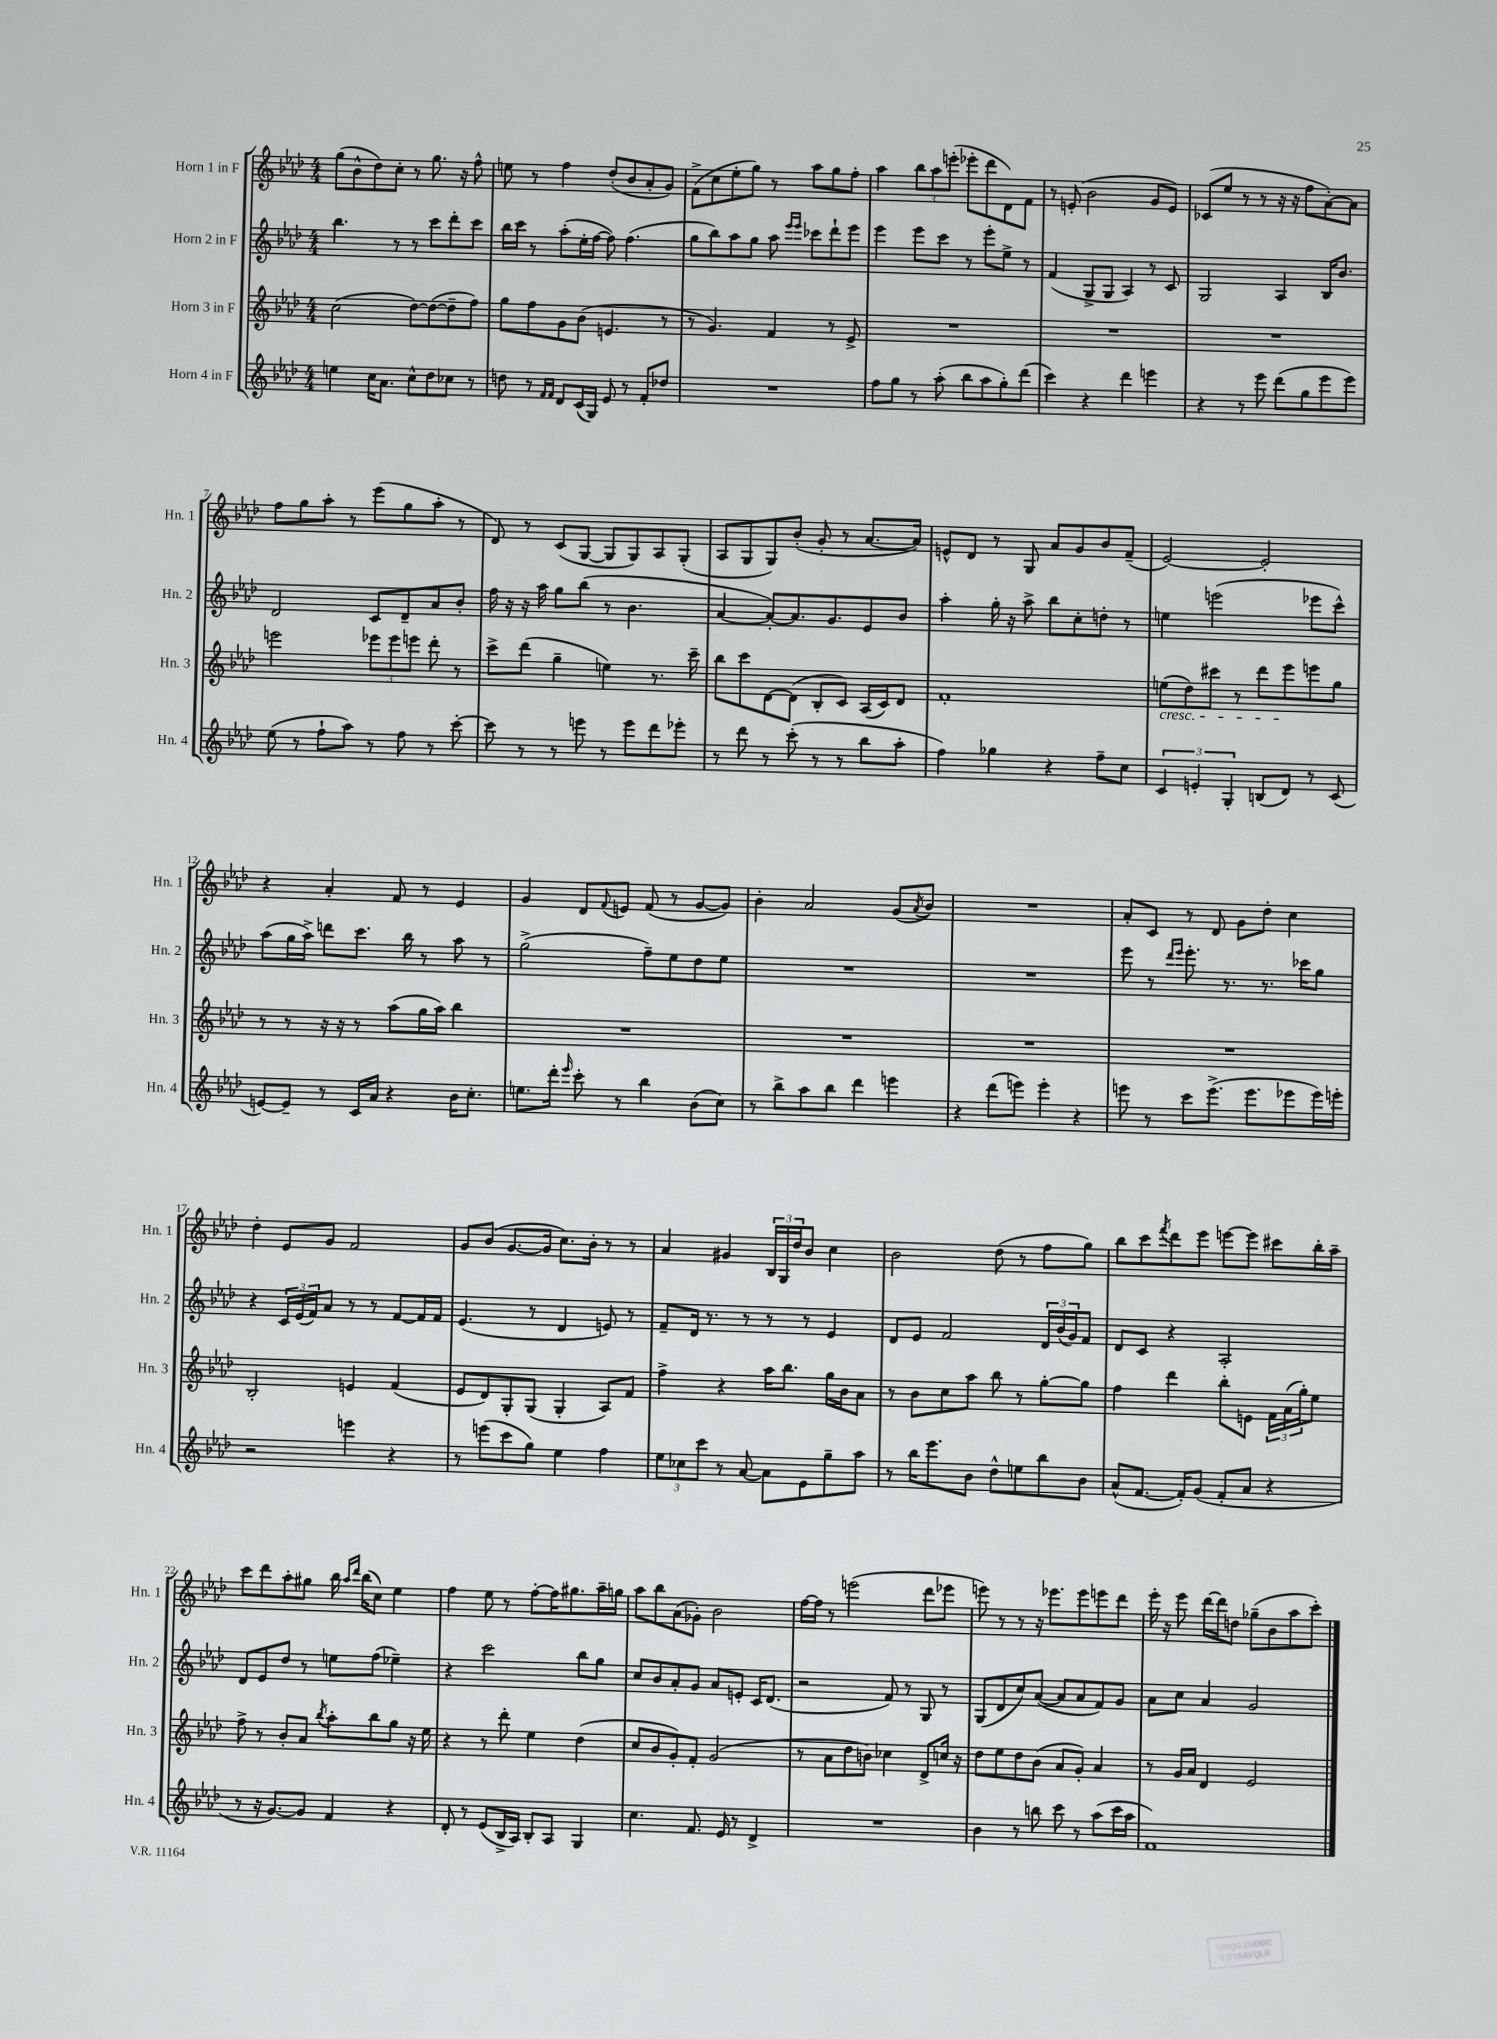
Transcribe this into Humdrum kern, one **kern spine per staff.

**kern	**kern	**kern	**kern
*staff4	*staff3	*staff2	*staff1
*clefG2	*clefG2	*clefG2	*clefG2
*k[b-e-a-d-]	*k[b-e-a-d-]	*k[b-e-a-d-]	*k[b-e-a-d-]
*M4/4	*M4/4	*M4/4	*M4/4
4ee	(2cc	4.bb-	(8gg
.	.	.	8b-^^
16cc	.	.	8dd-)
8.a-	.	.	.
.	.	8r	8cc'
8cc^^	[8dd-)	8r	8r
8dd-	(8dd-_	8ccc	8.gg
8cc-	8dd-~]	8ddd-'	.
.	.	.	16r
8r	8ff)	8ccc	8ff^^
=	=	=	=
8dd	8gg	16bb-	8ee
.	.	16ccc	.
8r	8ff	8r	8r
16qqf	.	.	.
16qqf	.	.	.
8d-	8g	(8aa-'	4ff
(16c	(8b-	16ee-'	.
16G)	.	[16ff	.
8e-	4.e	8ff])	(8dd-'
8r	.	(4.ff	8b-
8f'	.	.	8a-'
8dd-	8r	.	8g)
=	=	=	=
1r	8r	8gg	(8f^
.	4.g)	8bb-)	8cc
.	.	8aa-	8ee-'
.	.	8gg	8gg)
.	4f	8aa-	8r
.	.	16qqeee-	.
.	.	16qqeee-	.
.	.	8ccc-	8aa-
.	8r	8ddd-`	8gg
.	8e-^	8eee-	8ff'
=	=	=	=
8ff	1r	4eee-	4aa-
8gg	.	.	.
8r	.	8eee-	12bb-
.	.	.	12aa-
(8aa-'	.	8ccc	.
.	.	.	(12eee'
8bb-	.	8r	8eee-'
8aa-	.	8eee-'	8ddd-
8gg')	.	8ee-^	8d-)
(8ddd-	.	8r	8f
=	=	=	=
4ccc)	1r	(4f	8r
.	.	.	(8e'
4r	.	8G^	2b-
.	.	8G	.
4ddd-	.	4A-)	.
4eee	.	8r	8g
.	.	8c	8e)
=	=	=	=
4r	1r	2G	(8c-
.	.	.	8ee-
8r	.	.	8r
8eee-	.	.	8r
(8ddd-	.	4A-	16r
.	.	.	16r
8gg	.	.	8ff
8eee-	.	16B-	[8a-')
.	.	8.b-	.
8eee-)	.	.	8a-]
=	=	=	=
(8ee-	2eee	2d-	8ff
8r	.	.	8gg
8ff`	.	.	8aa-'
8aa-)	.	.	8r
8r	12eee-	8c	(8eee-
.	12eee-	.	.
8ff	.	8d-~	8gg
.	12eee	.	.
8r	8ddd-'	8a-	8aa-'
[8ccc'	8r	8b-'	8r
=	=	=	=
8ccc]	8ccc^	16ff	8d-)
.	.	16r	.
8r	(8ddd-	16r	8r
.	.	16aa-	.
8r	4gg~	8gg	(8c
8eee	.	(8bb-	[8G
8r	4ee)	8r	8G]
8eee	.	4.b-	8G)
8ddd-	8.r	.	8A-
8eee-'	.	.	(8G'
.	16ccc~	.	.
=	=	=	=
8r	8bb-	[4a-	8A-
8ddd-	8ccc	.	8G
8r	[8d-	8a-'_)	8G)
(8ccc'	(8d-]	8.a-]	(8b-'
8r	8B-'	.	8g'
.	.	8.g	.
8r	8c)	.	8r
8bb-	(16A-	8e-	[8.a-
.	16c)	.	.
8aa-'	8d-	8b-	.
.	.	.	16a-])
=	=	=	=
4ff)	1f'	4aa-'	8e^^
.	.	.	8d-
4gg-	.	16gg'	8r
.	.	16r	.
.	.	8aa-^	8G
4r	.	8bb-	8a-
.	.	8cc'	8g
8ff~	.	8dd'	8b-
8cc	.	8r	(8f~
=	=	=	=
6c	(8ee	4ee	[2e-)
.	8dd-)	.	.
6e'	.	.	.
.	8ccc#	(2eee	.
6G'	.	.	.
.	8r	.	.
(8B	8ddd-	.	2e-']
8d-)	8eee-	.	.
8r	8eee	8eee-	.
(8c	8gg	8ccc^^)	.
=	=	=	=
[8e)	8r	(8aa-	4r
8e~]	8r	16gg	.
.	.	16aa-^)	.
8r	16r	8ddd	4a-'
.	16r	.	.
16c	8r	8.ccc	.
16a-	.	.	.
4r	(8aa-	.	8f
.	.	16bb-	.
.	16gg	8r	8r
.	16aa-)	.	.
16b-	4bb-	8aa-	4e-
8.cc'	.	.	.
.	.	8r	.
=	=	=	=
8.ee	1r	(2gg^	4g
16ddd-'	.	.	.
16qqeee-	.	.	.
8ccc'	.	.	8d-
.	.	.	8qqf
8r	.	.	8e
4bb-	.	8ff~)	(8f
.	.	8ee-	8r
(8b-	.	8dd-	[8g
8cc)	.	8ee-	8g])
=	=	=	=
8r	1r	1r	4b-'
8bb-^	.	.	.
8aa-	.	.	2a-
8bb-	.	.	.
4ddd-	.	.	.
4eee	.	.	(8g
.	.	.	8qa-
.	.	.	8b-)
=	=	=	=
4r	1r	1r	1r
(8ddd-	.	.	.
8eee)	.	.	.
4eee'	.	.	.
4r	.	.	.
=	=	=	=
8eee	1r	8eee-	8a-'
8r	.	8r	8c
.	.	16qqddd-	.
.	.	16qqeee-	.
8ccc	.	8.eee-'	8r
(8.eee^	.	.	8d-
.	.	8.r	.
.	.	.	8g
8.eee	.	.	.
.	.	8.r	8dd-'
8eee-	.	.	4cc
.	.	16ccc-	.
16eee-)	.	8gg	.
16eee'	.	.	.
=	=	=	=
2r	2B-'	4r	4dd-'
.	.	24c	8e-
.	.	(24e-	.
.	.	24f)	.
.	.	8a-	8g
4eee	4e	8r	2f
.	.	8r	.
4r	(4f	[8f	.
.	.	16f]	.
.	.	16f	.
=	=	=	=
8r	8e-	(4.e-	8g
(8eee	8d-)	.	(8b-
8ccc	8G'	.	[8.g
8gg)	(8G	8r	.
.	.	.	16g]
4ee-	4G'	4d-	8.cc)
.	.	.	16b-'
4ff	8A-)	8e)	8r
.	8f	8r	8r
=	=	=	=
12ee-	4ff^	8f~	4a-
12cc-	.	.	.
.	.	16d-	.
12ccc	.	.	.
.	.	8.r	.
8r	4r	.	4g#
[8a-	.	8r	.
8a-]	16aa-	8r	24B-
.	.	.	24G
.	8.bb-	.	.
.	.	.	24dd-
8e-	.	8r	8b-
8gg~	16gg	4e-	4cc
.	16b-	.	.
8aa-	8a-	.	.
=	=	=	=
8r	8r	8d-	2b-
16bb-	8b-	8e-	.
8.eee-	.	.	.
.	8cc	2f	.
8b-	8aa-	.	.
8dd-^^	8bb-	.	(8dd-
8ee	8r	.	8r
8bb-	[8gg'	24d-	8ff
.	.	(24b-	.
.	.	24g)	.
8b-	8gg]	8f	8gg)
=	=	=	=
(8a-^^	4ff	8d-	8bb-
[8.f	.	8c	8ccc
.	.	.	8qfff
.	4ddd-	4r	8ddd-
16f'])	.	.	.
(8g	.	.	8eee-
8f'	8bb-'	2A-'	[8eee
8a-	8e	.	8eee]
4r	24f	.	8ccc#
.	(24a-	.	.
.	24gg')	.	.
.	8ee-	.	16bb-'
.	.	.	16aa-~
=	=	=	=
8r	8ff^	8d-	8ccc
16r	8r	8e-	8ddd-
[8.g)	.	.	.
.	8b-'	8dd-	8aa-'
8g]	8a-	8r	8gg#
.	8qbb-	.	.
4f	8aa-'	8ee	16bb-
.	.	.	16qqaa-
.	.	.	16qqddd-
.	.	.	(16bb-
.	8bb-	(8ff	8cc)
4r	8gg	4ee-~)	4ee-
.	16r	.	.
.	16ee-	.	.
=	=	=	=
8d-'	4r	4r	4ff
8r	.	.	.
(8e-	8r	2ccc	8ee-
16B-^	8ddd-'	.	8r
16A-)	.	.	.
8B-'	4ee-	.	[8ff'
8A-	.	.	16ff]
.	.	.	8.gg#
4G	(4dd-	8bb-	.
.	.	8gg	16aa-~
.	.	.	16gg
=	=	=	=
4.cc	8cc	8cc	8aa-
.	8b-	8b-	8bb-
.	8g')	8a-'	(8a-
8.f	8f'	8g	8g-')
.	(2g	8a-	2b-
16e-	.	.	.
8r	.	8e'	.
4d-^	.	16c	.
.	.	(8.d-	.
=	=	=	=
1r	8r	2r	[16ff
.	.	.	16ff]
.	8a-	.	8r
.	8dd-	.	(2eee
.	8b)	.	.
.	4cc-	8f)	.
.	.	8r	.
.	8d-^	8G	8ddd-
.	16cc	8r	8eee-
.	16r	.	.
=	=	=	=
4b-	8dd-	(8G	8eee)
.	8ee-	8d-	8r
8r	8dd-	8cc)	8r
8bb	(8b-	([8a-	16r
.	.	.	8.eee-
8ccc	8a-	8a-]	.
8r	8g')	8a-	8eee-
(8aa-	4a-	8f)	8eee
16ccc	.	8g	8ddd-
16aa-	.	.	.
=	=	=	=
1f)	8r	8a-	16eee-'
.	.	.	16r
.	16g	8cc	8eee-
.	16a-	.	.
.	4d-	4a-	[16ddd-
.	.	.	16ddd-]
.	.	.	8dd
.	2e-	2g	(8gg-~
.	.	.	8b-
.	.	.	8aa-
.	.	.	8ccc')
==	==	==	==
*-	*-	*-	*-
